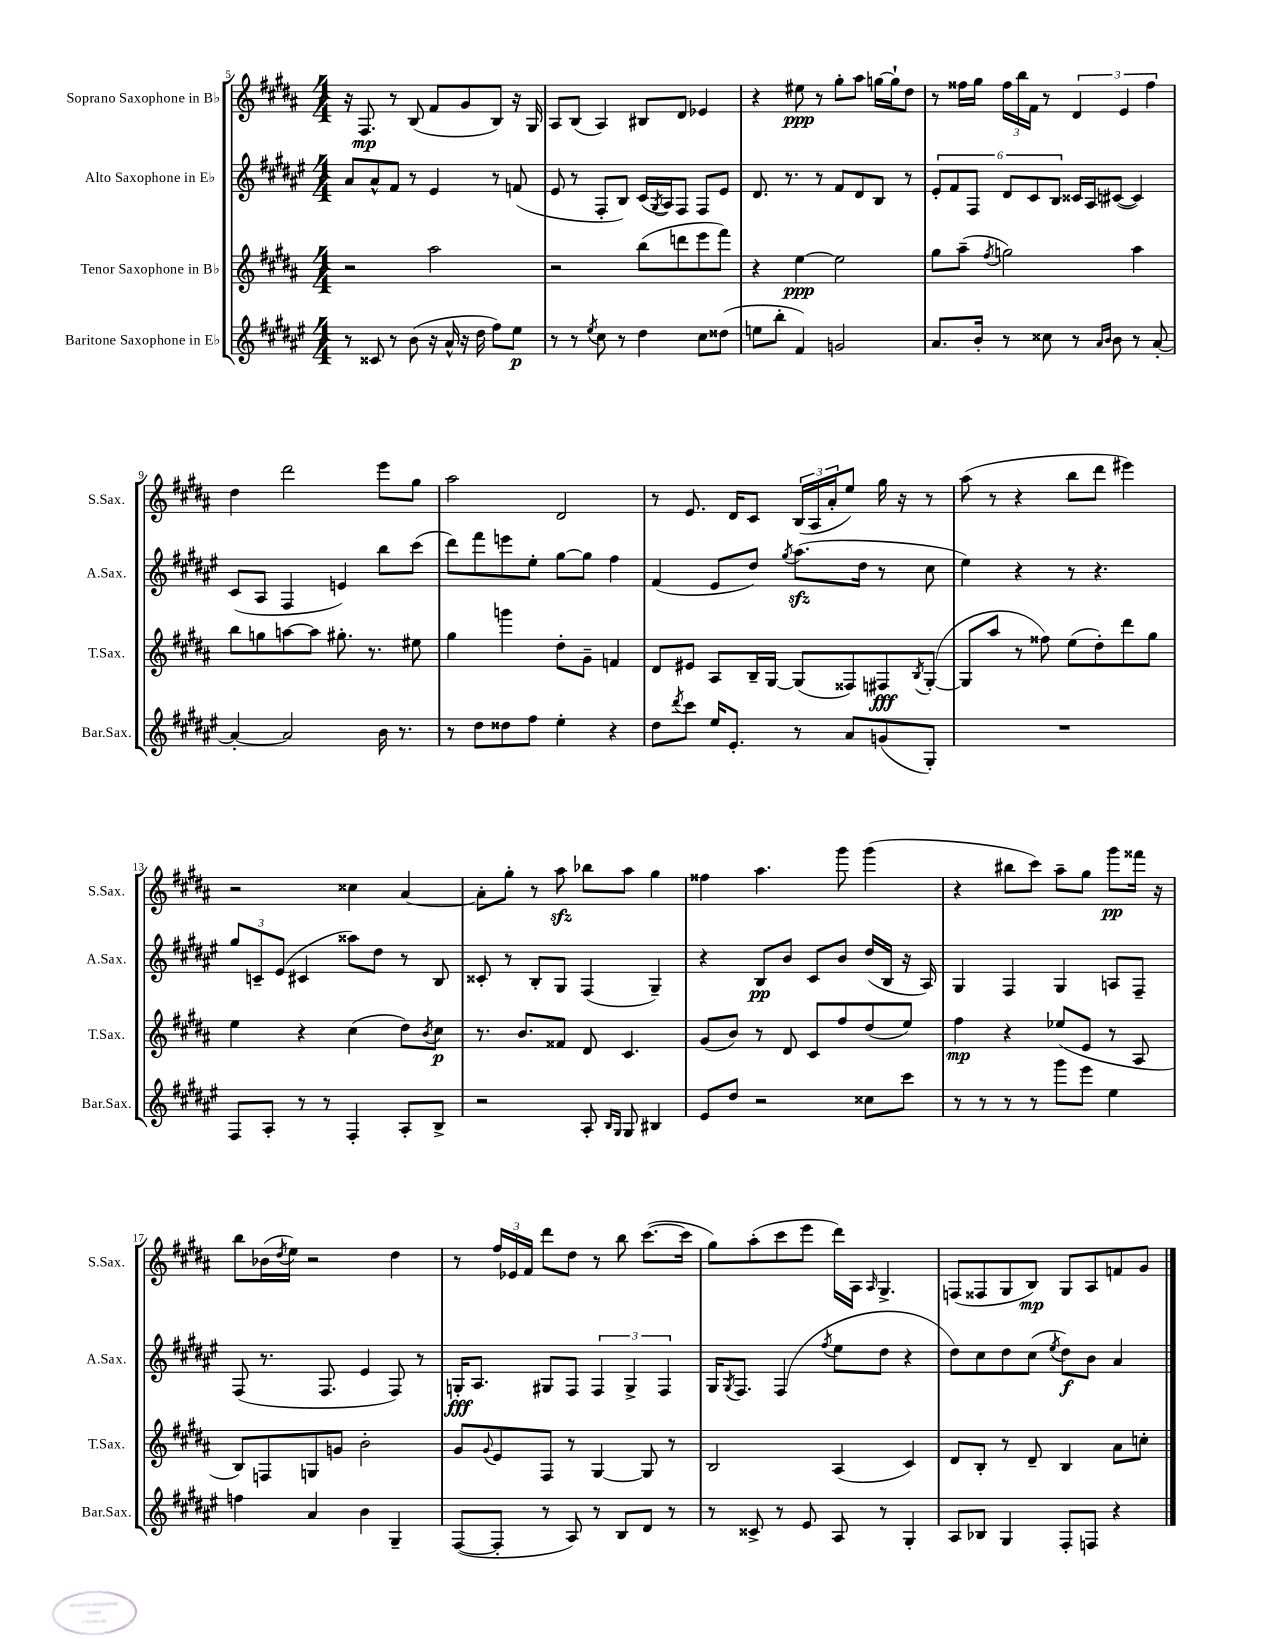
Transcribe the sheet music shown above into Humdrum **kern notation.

**kern	**kern	**kern	**kern
*staff4	*staff3	*staff2	*staff1
*clefG2	*clefG2	*clefG2	*clefG2
*k[f#c#g#d#a#e#]	*k[f#c#g#d#a#]	*k[f#c#g#d#a#e#]	*k[f#c#g#d#a#]
*M4/4	*M4/4	*M4/4	*M4/4
8r	2r	8a#	16r
.	.	.	8.F#
8c##	.	8a#^^	.
8r	.	8f#	8r
(8b	.	8r	(8B
16r	2aa#	4e#	8f#
16a#^^	.	.	.
16r	.	.	8g#
16dd#	.	.	.
8ff#)	.	8r	8B)
8ee#	.	(8f	16r
.	.	.	16G#
=	=	=	=
8r	2r	8e#	8A#
8r	.	8r	(8B
8qee#	.	.	.
8cc#	.	8F#'	4A#)
8r	.	8B)	.
4dd#	(8bb	(16c#	8B#
.	.	8qG#	.
.	.	16A#)	.
.	8ddd	8F#	8d#
8cc#	8eee	8F#	4e-
(8dd##	8fff#)	8e#	.
=	=	=	=
8ee	4r	8.d#	4r
8bb'	.	.	.
.	.	8.r	.
4f#)	[4ee	.	8ee#
.	.	8r	8r
2g	2ee]	8f#	8gg#'
.	.	8d#	8aa#
.	.	8B	[16gg
.	.	.	16gg`]
.	.	8r	8dd#
=	=	=	=
8.a#	8gg#	12e#'	8r
.	.	12f#	.
.	(8aa#~	.	16ff##
.	.	12F#	.
16b'	.	.	16gg#
.	8qff#	.	.
8r	2gg)	12d#	24ff##
.	.	.	24bb
.	.	12c#	24f#
8cc##	.	.	8r
.	.	12B	.
8r	.	16c##	6d#
.	.	16A#	.
16qqa#	.	.	.
16qqb	.	.	.
8b	.	([8c#	.
.	.	.	6e
8r	4aa#	4c#])	.
.	.	.	6ff##
[8a#'	.	.	.
=	=	=	=
4a#'_	8bb	(8c#	4dd#
.	8gg	8A#	.
2a#]	[8aa	4F#	2ddd#
.	8aa]	.	.
.	8.gg#'	4e)	.
.	8.r	.	.
16b	.	8bb	8eee
8.r	.	.	.
.	8ee#	(8ccc#	8gg#
=	=	=	=
8r	4gg#	8ddd#)	2aa#
8dd#	.	8fff#	.
8dd##	4ggg	8eee	.
8ff#	.	8ee#'	.
4ee#'	8dd#'	[8gg#	2d#
.	8g#~	8gg#]	.
4r	4f	4ff#	.
=	=	=	=
8dd#	8d#	(4f#	8r
8qddd#	.	.	.
8ccc#	8e#	.	8.e
16ee#	8A#	8e#	.
8.e#'	.	.	16d#
.	16B~	8dd#)	8c#
.	[16G#	.	.
.	.	8qgg#	.
8r	(8G#]	(8.aa#	(24B
.	.	.	24A#
.	.	.	24a#'
8a#	8F##)	.	8ee)
.	.	16dd#	.
(8g	8F#	8r	16gg#
.	.	.	16r
.	8qB	.	.
8G#')	([8G#'	8cc#	8r
=	=	=	=
1r	8G#]	4ee#)	(8aa#
.	8aa#	.	8r
.	8r	4r	4r
.	8ff##)	.	.
.	(8ee	8r	8bb
.	8dd#')	4.r	8ddd#
.	8ddd#	.	4eee#)
.	8gg#	.	.
=	=	=	=
8F#	4ee	12gg#	2r
.	.	12c~	.
8A#'	.	.	.
.	.	(12e#	.
8r	4r	4c#	.
8r	.	.	.
4F#'	(4cc#	8aa##)	4cc##
.	.	8dd#	.
8A#'	8dd#)	8r	[4a#
.	8qb	.	.
8B^	8cc#	8B	.
=	=	=	=
2r	8.r	8c##'	8a#']
.	.	8r	8gg#'
.	8.b	.	.
.	.	8B'	8r
.	8f##	8G#	8aa#
8A#'	8d#	(4F#	8bb-
16qqB	.	.	.
16qqG#	.	.	.
8G#	4.c#	.	8aa#
4B#	.	4G#~)	4gg#
=	=	=	=
8e#	(8g#	4r	4ff##
8dd#	8b)	.	.
2r	8r	8B	4.aa#
.	8d#	8b	.
.	8c#	8c#	.
.	8ff#	8b	8ggg#
8cc##	(8dd#	(16dd#	(4ggg#
.	.	16B	.
8ccc#	8ee)	16r	.
.	.	16A#)	.
=	=	=	=
8r	4ff#	4G#	4r
8r	.	.	.
8r	4r	4F#	8bb#
8r	.	.	8ccc#)
8ggg#	(8ee-	4G#	8aa#~
8eee#	8e	.	8gg#
4ee#	8r	8A	8ggg#
.	8A#	8F#~	16fff##
.	.	.	16r
=	=	=	=
4ff	8B)	(8F#	8bb
.	8F	8.r	(16b-
.	.	.	8qdd#
.	.	.	16ee)
4a#	8G	.	2r
.	.	8.F#	.
.	8g	.	.
4b	2b'	4e#	.
4G#~	.	8F#)	4dd#
.	.	8r	.
=	=	=	=
([8F#	8g#	16G'	8r
.	.	8.A#	.
.	8qqg#	.	.
8F#']	8e	.	24ff#
.	.	.	24e-
.	.	.	24f#
8r	8F#	8G#	8ddd#
8A#)	8r	8F#	8dd#
8r	[4G#	6F#	8r
8B	.	.	8bb
.	.	6G#^	.
8d#	8G#]	.	([8.ccc#
.	.	6F#	.
8r	8r	.	.
.	.	.	16ccc#]
=	=	=	=
8r	2B	16G#	8gg#)
.	.	8qG#	.
.	.	8.F#	.
8c##^	.	.	(8aa#'
8r	.	(4F#	8ccc#
8e#	.	.	8eee
.	.	8qff#	.
8A#	(4A#	8ee#	16ddd#)
.	.	.	16A#
.	.	.	16qqA#
8r	.	8dd#	4.G#^
4G#'	4c#)	4r	.
=	=	=	=
8A#	8d#	8dd#)	(8F
8B-	8B'	8cc#	8F##
4G#	8r	8dd#	8G#
.	8d#~	(8cc#	8B)
.	.	8qee#	.
8F#'	4B	8dd#)	8G#
8F	.	8b	8A#
4r	8a#	4a#	8f
.	8cc'	.	8g#
==	==	==	==
*-	*-	*-	*-
